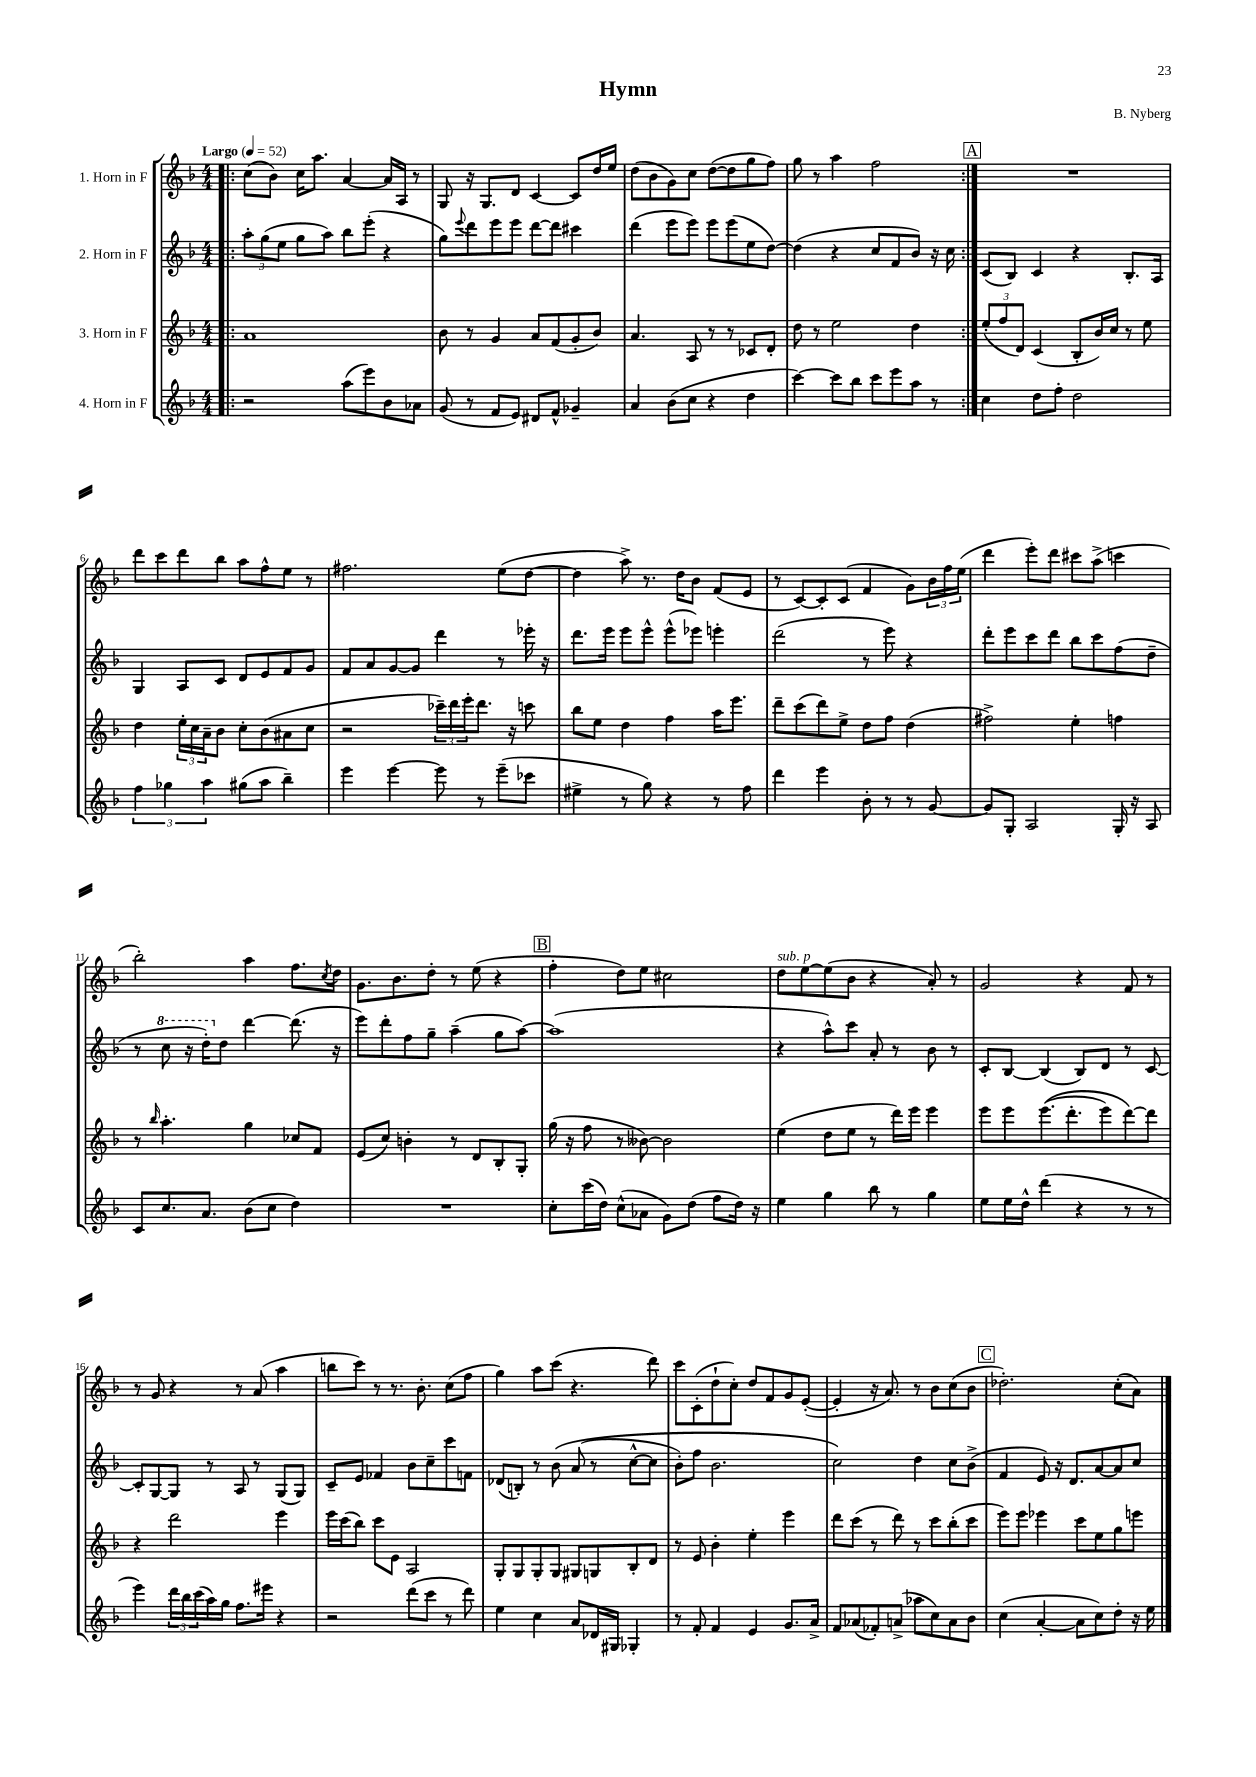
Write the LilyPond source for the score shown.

\header { title = "Hymn" composer = "B. Nyberg" }
<<
\new StaffGroup <<
\new Staff = "s0" \with { instrumentName = "1. Horn in F" } {
    \clef treble \key f \major \numericTimeSignature \time 4/4 \tempo "Largo" 4 = 52
    \repeat volta 2 { \bar ".|:" c''8( bes'8) c''16 a''8. a'4~ a'16 a16 r8 |
    g8 r16 g8. d'8 c'4~ c'8 d''16 e''16 |
    d''8( bes'8 g'8) c''8 d''8~( d''8 g''8 f''8) |
    g''8 r8 a''4 f''2 | }
    \mark \markup { \box "A" } R1 |
    d'''8 c'''8 d'''8 bes''8 a''8 f''8-^ e''8 r8 |
    fis''2. e''8( d''8~ |
    d''4 a''8->) r8. d''16 bes'8 f'8( e'8 |
    r8 c'8~) c'8-. c'8( f'4 g'8) \tuplet 3/2 { bes'16 f''16 e''16( } |
    d'''4 e'''8-.) d'''8 cis'''8 a''8->( c'''4 |
    bes''2-.) a''4 f''8. \acciaccatura { c''8 } d''16 |
    g'8. bes'8. d''8-. r8 e''8( r4 |
    \mark \markup { \box "B" } f''4-. d''8) e''8 cis''2 |
    d''8^\markup { \italic "sub. p" } e''8~ e''8( bes'8 r4 a'8-.) r8 |
    g'2 r4 f'8 r8 |
    r8 g'8 r4 r8 a'8( a''4 |
    b''8 c'''8) r8 r8. bes'8.-. c''8( f''8 |
    g''4) a''8 c'''8( r4. d'''8) |
    c'''8 c'8-.( d''8-! c''8-.) d''8 f'8 g'8 e'8~-.( |
    e'4-. r16 a'8.) r8 bes'8 c''8( bes'8 |
    \mark \markup { \box "C" } des''2.-.) c''8-.( a'8) \bar "|." |
}
\new Staff = "s1" \with { instrumentName = "2. Horn in F" } {
    \clef treble \key f \major \numericTimeSignature \time 4/4
    \repeat volta 2 { \bar ".|:" \tuplet 3/2 { a''8-. g''8( e''8 } g''8 a''8) bes''8 e'''8-.( r4 |
    g''8) \appoggiatura { e'''8 } d'''8 e'''8 e'''8 d'''8~ d'''8 cis'''4 |
    d'''4( e'''8 e'''8) e'''8 e'''8( e''8 d''8~) |
    d''4( r4 c''8 f'8 bes'8) r16 c''16 | }
    \mark \markup { \box "A" } c'8( bes8) c'4 r4 bes8.-. a16 |
    g4 a8 c'8 d'8 e'8 f'8 g'8 |
    f'8 a'8 g'8~ g'8 d'''4 r8 ees'''16-. r16 |
    d'''8. e'''16 e'''8 e'''8-^ e'''8-^( ees'''8) e'''4-. |
    d'''2( r8 e'''8) r4 |
    d'''8-. e'''8 c'''8 d'''8 bes''8 c'''8 f''8( d''8-- |
    r8 \ottava #1 c'''8 r16 d'''16-.) \ottava #0 d''8 d'''4~ d'''8.( r16 |
    e'''8) d'''8-. f''8 g''8-- a''4--( g''8 a''8~) |
    \mark \markup { \box "B" } a''1( |
    r4 a''8-^) c'''8 a'8-. r8 bes'8 r8 |
    c'8-. bes8~ bes4( bes8) d'8 r8 c'8~ |
    c'8-. g8~ g8 r8 a8 r8 g8( g8) |
    c'8-- e'8 fes'4 bes'8 c''8-- c'''8 f'8 |
    des'8( b8-.) r8 bes'8\( a'8( r8 c''8~-^ c''8 |
    bes'8-.) f''8 bes'2. |
    c''2\) d''4 c''8 bes'8->( |
    \mark \markup { \box "C" } f'4 e'8) r16 d'8. a'8~ a'8 c''8 \bar "|." |
}
\new Staff = "s2" \with { instrumentName = "3. Horn in F" } {
    \clef treble \key f \major \numericTimeSignature \time 4/4
    \repeat volta 2 { \bar ".|:" a'1 |
    bes'8 r8 g'4 a'8 f'8( g'8-. bes'8) |
    a'4. a8 r8 r8 ces'8 d'8-. |
    d''8 r8 e''2 d''4 | }
    \mark \markup { \box "A" } \tuplet 3/2 { e''8-.( f''8 d'8) } c'4( bes8-. bes'16) c''16 r8 e''8 |
    d''4 \tuplet 3/2 { e''16-. c''16 a'16-- } bes'8 c''8-. bes'8( ais'8 c''8 |
    r2 \tuplet 3/2 { ces'''16--) d'''16 e'''16-. } d'''8. r16 c'''8 |
    bes''8 e''8 d''4 f''4 a''16 e'''8. |
    d'''8-- c'''8( d'''8) e''8-> d''8 f''8 d''4( |
    fis''2->) e''4-. f''4 |
    r8 \grace { bes''16 } a''4.-. g''4 ces''8 f'8 |
    e'8( c''8) b'4-. r8 d'8 bes8-. g8-. |
    \mark \markup { \box "B" } g''16( r16 f''8 r8 beses'8~) beses'2 |
    e''4( d''8 e''8 r8 d'''16) e'''16 e'''4 |
    e'''8 e'''8 e'''8.(\( d'''8.-. e'''8) d'''8~\) d'''8 |
    r4 d'''2 e'''4 |
    e'''16 c'''16( bes''8) c'''8 e'8 a2 |
    g8-. g8 g8-. g8 gis8 g8 bes8-. d'8 |
    r8 e'8 bes'4-. e''4-. e'''4 |
    d'''8 c'''8( r8 d'''8) r8 c'''8 bes''8-.( c'''8 |
    \mark \markup { \box "C" } e'''8) e'''8 ees'''4 c'''8 e''8 g''8 e'''8 \bar "|." |
}
\new Staff = "s3" \with { instrumentName = "4. Horn in F" } {
    \clef treble \key f \major \numericTimeSignature \time 4/4
    \repeat volta 2 { \bar ".|:" r2 a''8( e'''8) bes'8 aes'8 |
    g'8( r8 f'8 e'8) dis'8 f'8-^ ges'4-- |
    a'4 bes'8( c''8 r4 d''4 |
    c'''4~) c'''8 bes''8 c'''8 e'''8 a''8 r8 | }
    \mark \markup { \box "A" } c''4 d''8 f''8-. d''2 |
    \tuplet 3/2 { f''4 ges''4 a''4 } gis''8( a''8 bes''4--) |
    e'''4 e'''4~ e'''8 r8 e'''8--( ces'''8 |
    eis''4-> r8 g''8) r4 r8 f''8 |
    d'''4 e'''4 bes'8-. r8 r8 g'8~ |
    g'8 g8-. a2 g16-. r16 a8 |
    c'8 c''8. a'8. bes'8( c''8 d''4) |
    R1 |
    \mark \markup { \box "B" } c''8-. c'''16( d''16) c''8-^( aes'8 g'8) d''8( f''8 d''16) r16 |
    e''4 g''4 bes''8 r8 g''4 |
    e''8 e''16 d''16-^ d'''4( r4 r8 r8 |
    e'''4) \tuplet 3/2 { d'''16 bes''16 c'''16( } a''16) g''16 f''8. eis'''16 r4 |
    r2 d'''8( c'''8 r8 d'''8) |
    e''4 c''4 a'8 des'16 gis16 ges4-. |
    r8 f'8-. f'4 e'4 g'8. a'16-> |
    f'8 aes'8( fes'8-.) a'8->( aes''8 c''8) a'8 bes'8 |
    \mark \markup { \box "C" } c''4( a'4~-. a'8 c''8) d''8-. r16 e''16 \bar "|." |
}
>>
>>
